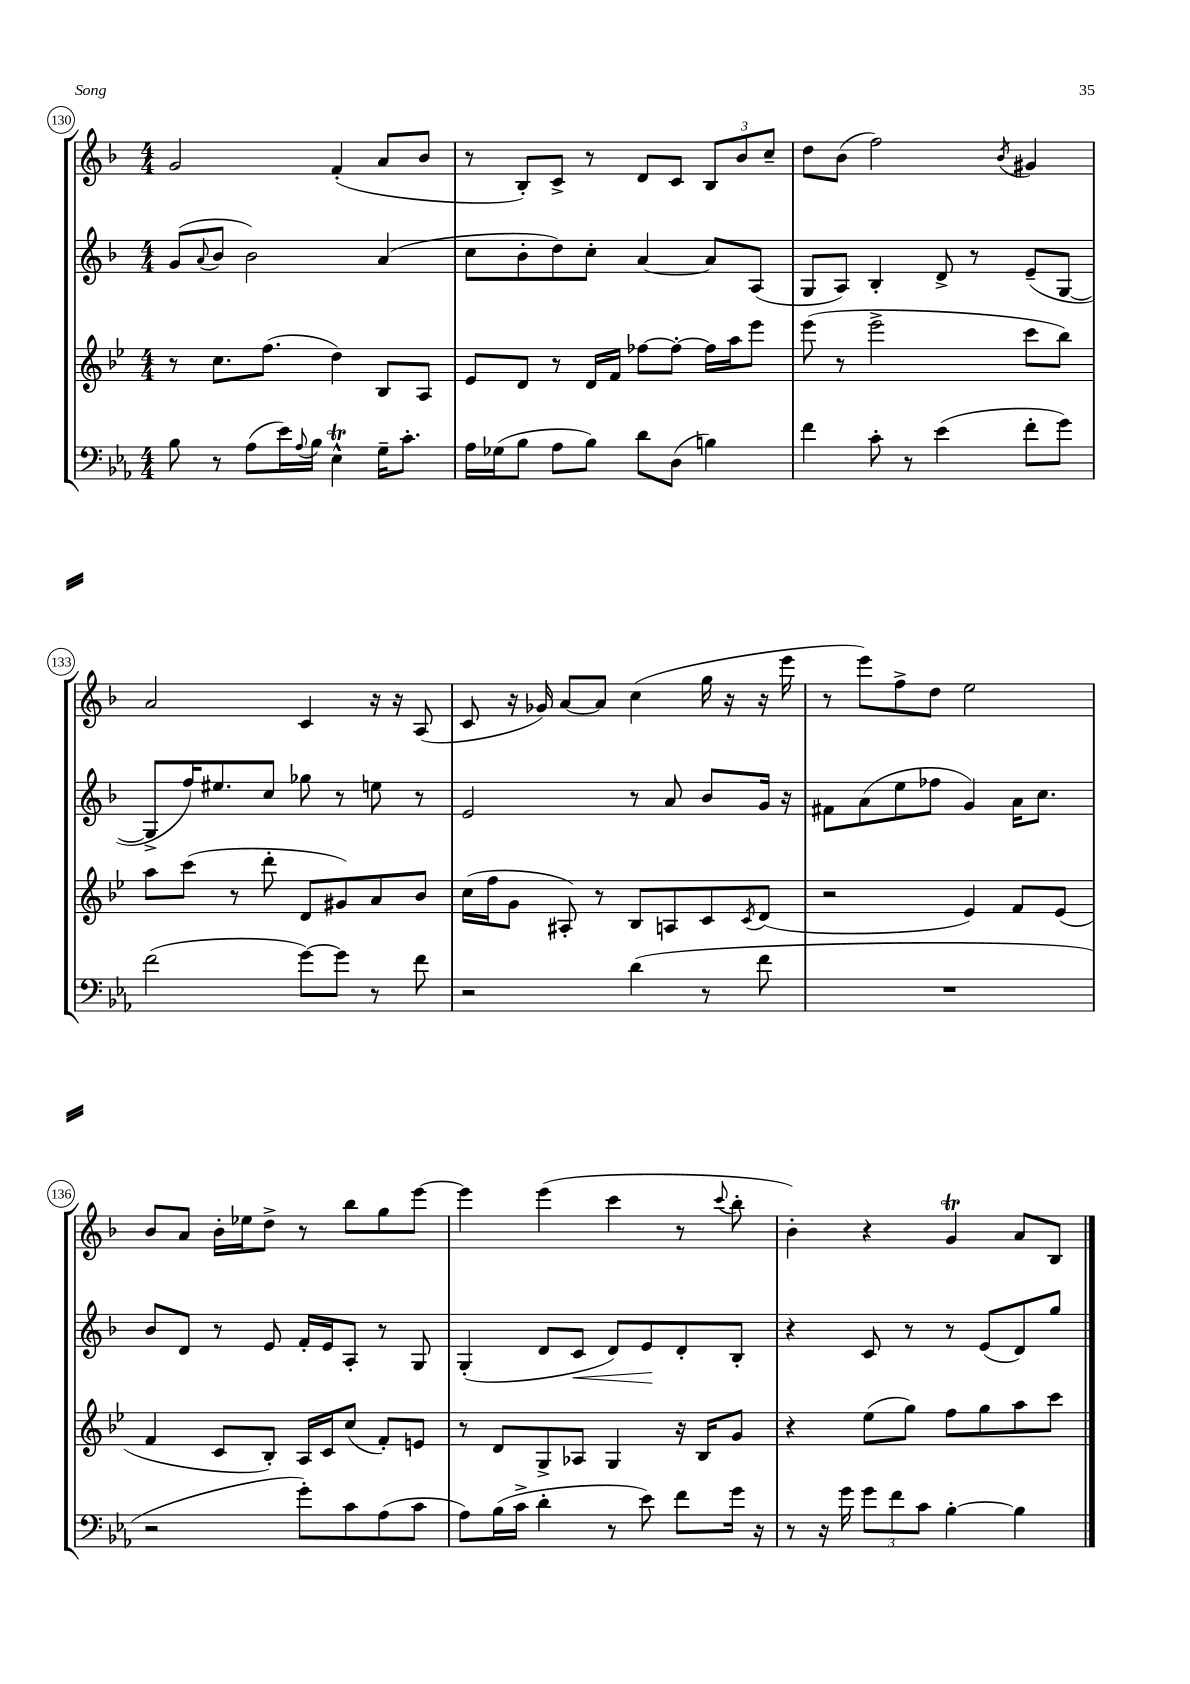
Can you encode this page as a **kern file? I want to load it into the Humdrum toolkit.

**kern	**kern	**kern	**dynam	**kern
*part4	*part3	*part2	*part2	*part1
*staff4	*staff3	*staff2	*staff2	*staff1
*clefF4	*clefG2	*clefG2	*	*clefG2
*k[b-e-a-]	*k[b-e-]	*k[b-]	*	*k[b-]
*M4/4	*M4/4	*M4/4	*	*M4/4
=130	=130	=130	=130	=130
8B-\	8r	(8g/L	.	2g/
.	.	8qqa/	.	.
8r	8.cc\L	8b-/J	.	.
(8A-\L	.	2b-\)	.	.
.	(8.ff\J	.	.	.
16e-\L)	.	.	.	.
8qqA-/	.	.	.	.
16B-\JJ	.	.	.	.
4E-T^^\	4dd\)	.	.	(4f'/
16G~\KL	8B-/L	(4a/	.	8a/L
8.c'\J	.	.	.	.
.	8A/J	.	.	8b-/J
=131	=131	=131	=131	=131
16A-\LL	8e-/L	8cc\L	.	8r
(16G-X\J	.	.	.	.
8B-\J	8d/J	8b-'\	.	8B-'/L)
8A-\L	8r	8dd\)	.	8c^/J
8B-\J)	16d/LL	8cc'\J	.	8r
.	16f/JJ	.	.	.
8d\L	[8ff-X\L	[4a/	.	8d/L
(8D\J	8ff-'\J_	.	.	8c/J
4Bn\)	16ff-\LL]	8a/L]	.	12B-/L
.	16aa\J	.	.	.
.	.	.	.	12b-/
.	8eee-\J	(8A/J	.	.
.	.	.	.	12cc~/J
=132	=132	=132	=132	=132
4f\	(8eee-\	8G/L	.	8dd\L
.	8r	8A/J)	.	(8b-\J
8c'\	2eee-^\	4B-'/	.	2ff\)
8r	.	.	.	.
(4e-\	.	8d^/	.	.
.	.	8r	.	.
.	.	.	.	8qb-/
8f'\L	8ccc\L	(8e~/L	.	4g#X/
8g\J)	8bb-\J)	[8G/J	.	.
!!LO:LB:g=z
=133	=133	=133	=133	=133
(2f\	8aa\L	8G^/L]	.	2a/
.	(8ccc\J	16ff/K)	.	.
.	.	8.ee#X/	.	.
.	8r	.	.	.
.	8ddd'\	8cc/J	.	.
[8g\L)	8d/L	8gg-X\	.	4c/
8g\J]	8g#X/)	8r	.	.
8r	8a/	8een\	.	16r
.	.	.	.	16r
8f\	8b-/J	8r	.	(8A/
=134	=134	=134	=134	=134
2r	(16cc\LL	2e/	.	8c/
.	16ff\J	.	.	.
.	8g\J	.	.	16r
.	.	.	.	16g-X/)
.	8A#X'/)	.	.	[8a/L
.	8r	.	.	8a/J]
(4d\	8B-/L	8r	.	(4cc\
.	8An/	8a/	.	.
8r	8c/	8b-/L	.	16gg\
.	.	.	.	16r
.	8qc/	.	.	.
8f\	(8d/J	16g/Jk	.	16r
.	.	16r	.	16eee\
=135	=135	=135	=135	=135
1r	2r	8f#X\L	.	8r
.	.	(8a\	.	8eee\L)
.	.	8ee\	.	8ff^\
.	.	8ff-X\J	.	8dd\J
.	4e-/)	4g/)	.	2ee\
.	8f/L	16a\KL	.	.
.	.	8.cc\J	.	.
.	(8e-/J	.	.	.
!!LO:LB:g=z
=136	=136	=136	=136	=136
2r	4f/	8b-/L	.	8b-/L
.	.	8d/J	.	8a/J
.	8c/L	8r	.	16b-'\LL
.	.	.	.	16ee-X\J
.	8B-'/J)	8e/	.	8dd^\J
8g'\L)	16A/LL	16f'/LL	.	8r
.	16c/J	16e/J	.	.
8c\	(8cc/J	8A'/J	.	8bb-\L
(8A-\	8f'/L)	8r	.	8gg\
8c\J	8en/J	8G/	.	[8eee\J
=137	=137	=137	=137	=137
8A-\L)	8r	(4G'/	.	4eee\]
(16B-\L	8d/L	.	.	.
16c^\JJ	.	.	.	.
4d'\	8G^/	8d/L	.	(4eee\
!	!	!	!LO:HP:b	!
.	8A-X/J	8c/J	<	.
8r	4G/	8d/L)	.	4ccc\
8e-\)	.	8e/	.	.
8f\L	16r	8d'/	[	8r
.	16B-/KL	.	.	.
.	.	.	.	8qqccc/
16g\Jk	8g/J	8B-'/J	.	8bb-'\
16r	.	.	.	.
=138	=138	=138	=138	=138
8r	4r	4r	.	4b-'\)
16r	.	.	.	.
16g\	.	.	.	.
12g\L	(8ee-\L	8c/	.	4r
12f\	.	.	.	.
.	8gg\J)	8r	.	.
12c\J	.	.	.	.
[4B-'\	8ff\L	8r	.	4gT/
.	8gg\	(8e/L	.	.
4B-\]	8aa\	8d/)	.	8a/L
.	8ccc\J	8gg/J	.	8B-/J
==	==	==	==	==
*-	*-	*-	*-	*-
